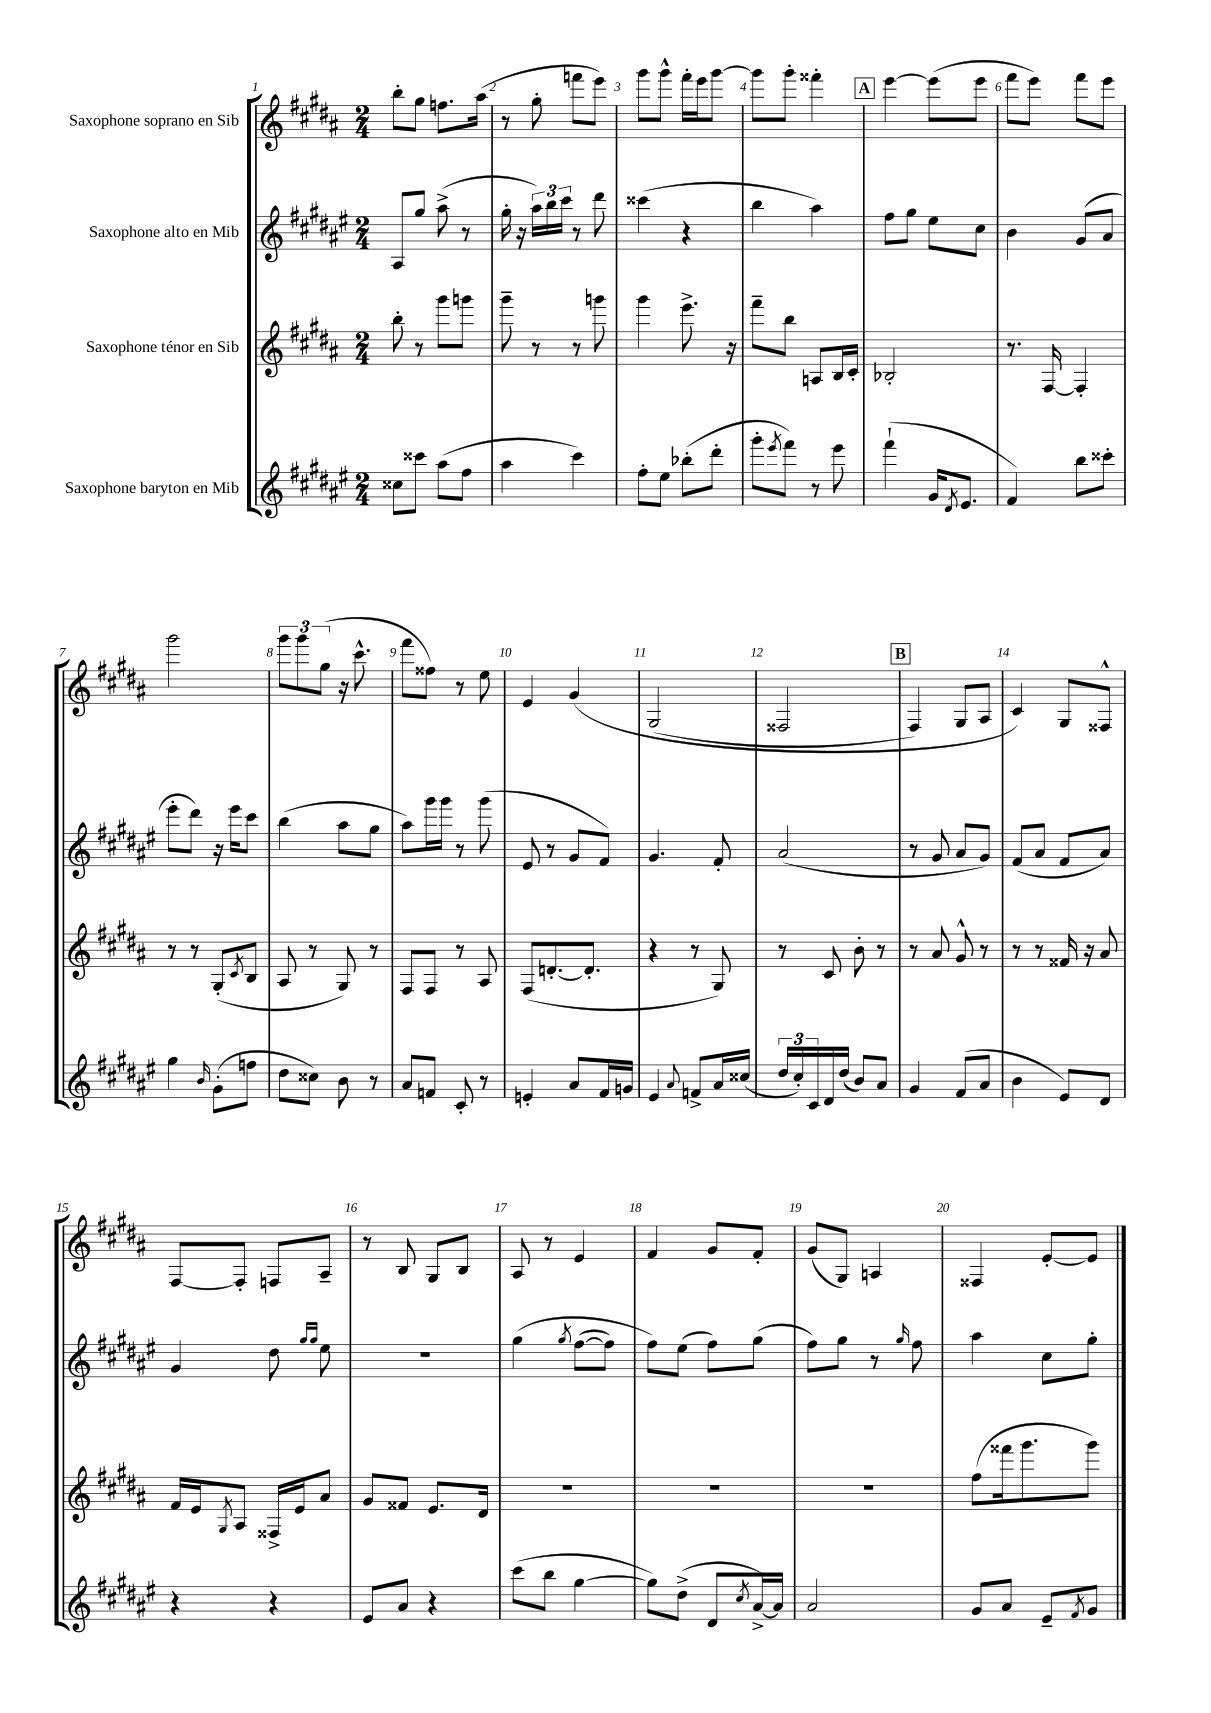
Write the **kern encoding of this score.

**kern	**kern	**kern	**kern
*part4	*part3	*part2	*part1
*staff4	*staff3	*staff2	*staff1
*I"Saxophone baryton en Mib	*I"Saxophone ténor en Sib	*I"Saxophone alto en Mib	*I"Saxophone soprano en Sib
*clefG2	*clefG2	*clefG2	*clefG2
*k[f#c#g#d#a#e#]	*k[f#c#g#d#a#]	*k[f#c#g#d#a#e#]	*k[f#c#g#d#a#]
*M2/4	*M2/4	*M2/4	*M2/4
=1	=1	=1	=1
8cc##X\L	8bb'\	8A#/L	8bb'\L
8ccc##X\J	8r	8gg#/J	8gg#\J
(8aa#\L	8ggg#\L	(8aa#^\	8.ffn\L
8ff#\J	8gggn\J	8r	.
.	.	.	(16aa#\Jk
=2	=2	=2	=2
4aa#\	8ggg#~\	16gg#'\	8r
.	.	16r	.
.	8r	24aa#\LL)	8gg#'\
.	.	24bb\	.
.	.	24ccc#\JJ	.
4ccc#\)	8r	8r	8fffn\L
.	8gggn\	8ddd#\	8eee\J)
=3	=3	=3	=3
8ff#'\L	4ggg#\	(4ccc##X\	8ggg#\L
8ee#\J	.	.	8ggg#^^\J
(8bb-X'\L	8.eee^\	4r	16fff#'\LL
.	.	.	16eee\J
8ddd#'\J	.	.	[8ggg#\J
.	16r	.	.
=4	=4	=4	=4
8ggg#'\L	8fff#~\L	4bb\	8ggg#\L]
8qeee#/	.	.	.
8fff#\J)	8bb\J	.	8ggg#'\J
8r	8An/L	4aa#\)	4fff##X'\
8eee#\	16B/L	.	.
.	16c#'/JJ	.	.
!!LO:REH:place=s1:t=A
=5	=5	=5	=5
(4fff#`\	2B-X'/	8ff#\L	[4eee\
.	.	8gg#\J	.
16g#/KL	.	8ee#\L	(8eee\L]
8qd#/	.	.	.
8.e#/J	.	.	.
.	.	8cc#\J	8eee\J
=6	=6	=6	=6
4f#/)	8.r	4b\	8fff#\L
.	.	.	8eee\J)
.	[16F#/	.	.
8bb\L	4F#'/]	(8g#/L	8fff#\L
8ccc##X'\J	.	8a#/J	8eee\J
!!LO:LB:g=z
=7	=7	=7	=7
4gg#\	8r	8eee#'\L	2ggg#\
.	8r	8ddd#\J)	.
16qqb/	.	.	.
(8g#'\L	(8G#'/L	16r	.
.	.	16eee#\KL	.
.	8qc#/	.	.
8ffn\J	8B/J	8ccc#\J	.
=8	=8	=8	=8
8dd#\L	8A#/	(4bb\	12ggg#\L
.	.	.	12ggg#\
8cc##X\J)	8r	.	.
.	.	.	(12gg#\J
8b\	8G#/)	8aa#\L	16r
.	.	.	8.ccc#^^\
8r	8r	8gg#\J	.
=9	=9	=9	=9
8a#/L	8F#/L	8aa#\L)	8fff#\L
8fn/J	8F#/J	16ggg#\L	8ff##X\J)
.	.	16ggg#\JJ	.
8c#'/	8r	8r	8r
8r	8A#/	(8ggg#\	8ee\
=10	=10	=10	=10
4en'/	(8F#/L	8e#/	4e/
.	[8.dn'/	8r	.
8a#/L	.	8g#/L	(4g#/
.	8.d'/J]	.	.
16f#/L	.	8f#/J)	.
16gn/JJ	.	.	.
=11	=11	=11	=11
4e#/	4r	4.g#/	(2G#/
8qqa#/	.	.	.
8fn^/L	8r	.	.
16a#/L	8G#/)	8f#'/	.
(16cc##X/JJ	.	.	.
=12	=12	=12	=12
24dd#/LL	8r	(2a#/	2F##X/
24cc#'/)	.	.	.
24c#/	.	.	.
16d#/	8c#/	.	.
(16dd#/JJ	.	.	.
8b/L)	8b'\	.	.
8a#/J	8r	.	.
!!LO:REH:place=s1:t=B
=13	=13	=13	=13
4g#/	8r	8r	4F#/)
.	8a#/	8g#/	.
(8f#/L	8g#^^/	8a#/L	8G#/L
8a#/J	8r	8g#/J)	8A#/J
=14	=14	=14	=14
4b\	8r	(8f#/L	4c#/)
.	8r	8a#/J	.
8e#/L)	16f##X/	8f#/L	8G#/L
.	16r	.	.
8d#/J	8a#/	8a#/J)	8F##X^^/J
!!LO:LB:g=z
=15	=15	=15	=15
4r	16f#/LL	4g#/	[8F#/L
.	16e/J	.	.
.	8qG#/	.	.
.	8A#/J	.	8F#'/J]
4r	16F##X^/LL	8dd#\	8Fn/L
.	16e/J	.	.
.	.	16qqgg#/LL	.
.	.	16qqgg#/JJ	.
.	8a#/J	8ee#\	8A#~/J
=16	=16	=16	=16
8e#/L	8g#/L	2r	8r
8a#/J	8f##X/J	.	8B/
4r	8.e/L	.	8G#/L
.	.	.	8B/J
.	16d#/Jk	.	.
=17	=17	=17	=17
(8ccc#\L	2r	(4gg#\	8A#/
8bb\J	.	.	8r
.	.	8qgg#/	.
[4gg#\	.	([8ff#\L	4e/
.	.	8ff#\J])	.
=18	=18	=18	=18
8gg#\L])	2r	8ff#\L)	4f#/
(8dd#^\J	.	(8ee#\J	.
8d#/L	.	8ff#\L)	8g#/L
8qcc#/	.	.	.
[16a#^/L)	.	(8gg#\J	8f#'/J
16a#/JJ]	.	.	.
=19	=19	=19	=19
2a#/	2r	8ff#\L)	(8g#/L
.	.	8gg#\J	8G#/J)
.	.	8r	4An/
.	.	16qqgg#/	.
.	.	8ff#\	.
=20	=20	=20	=20
8g#/L	(8ff#\L	4aa#\	4F##X/
8a#/J	16fff##X\k	.	.
.	8.ggg#\	.	.
8e#~/L	.	8cc#\L	[8e'/L
8qf#/	.	.	.
8g#/J	8ggg#\J)	8gg#'\J	8e/J]
==	==	==	==
*-	*-	*-	*-
